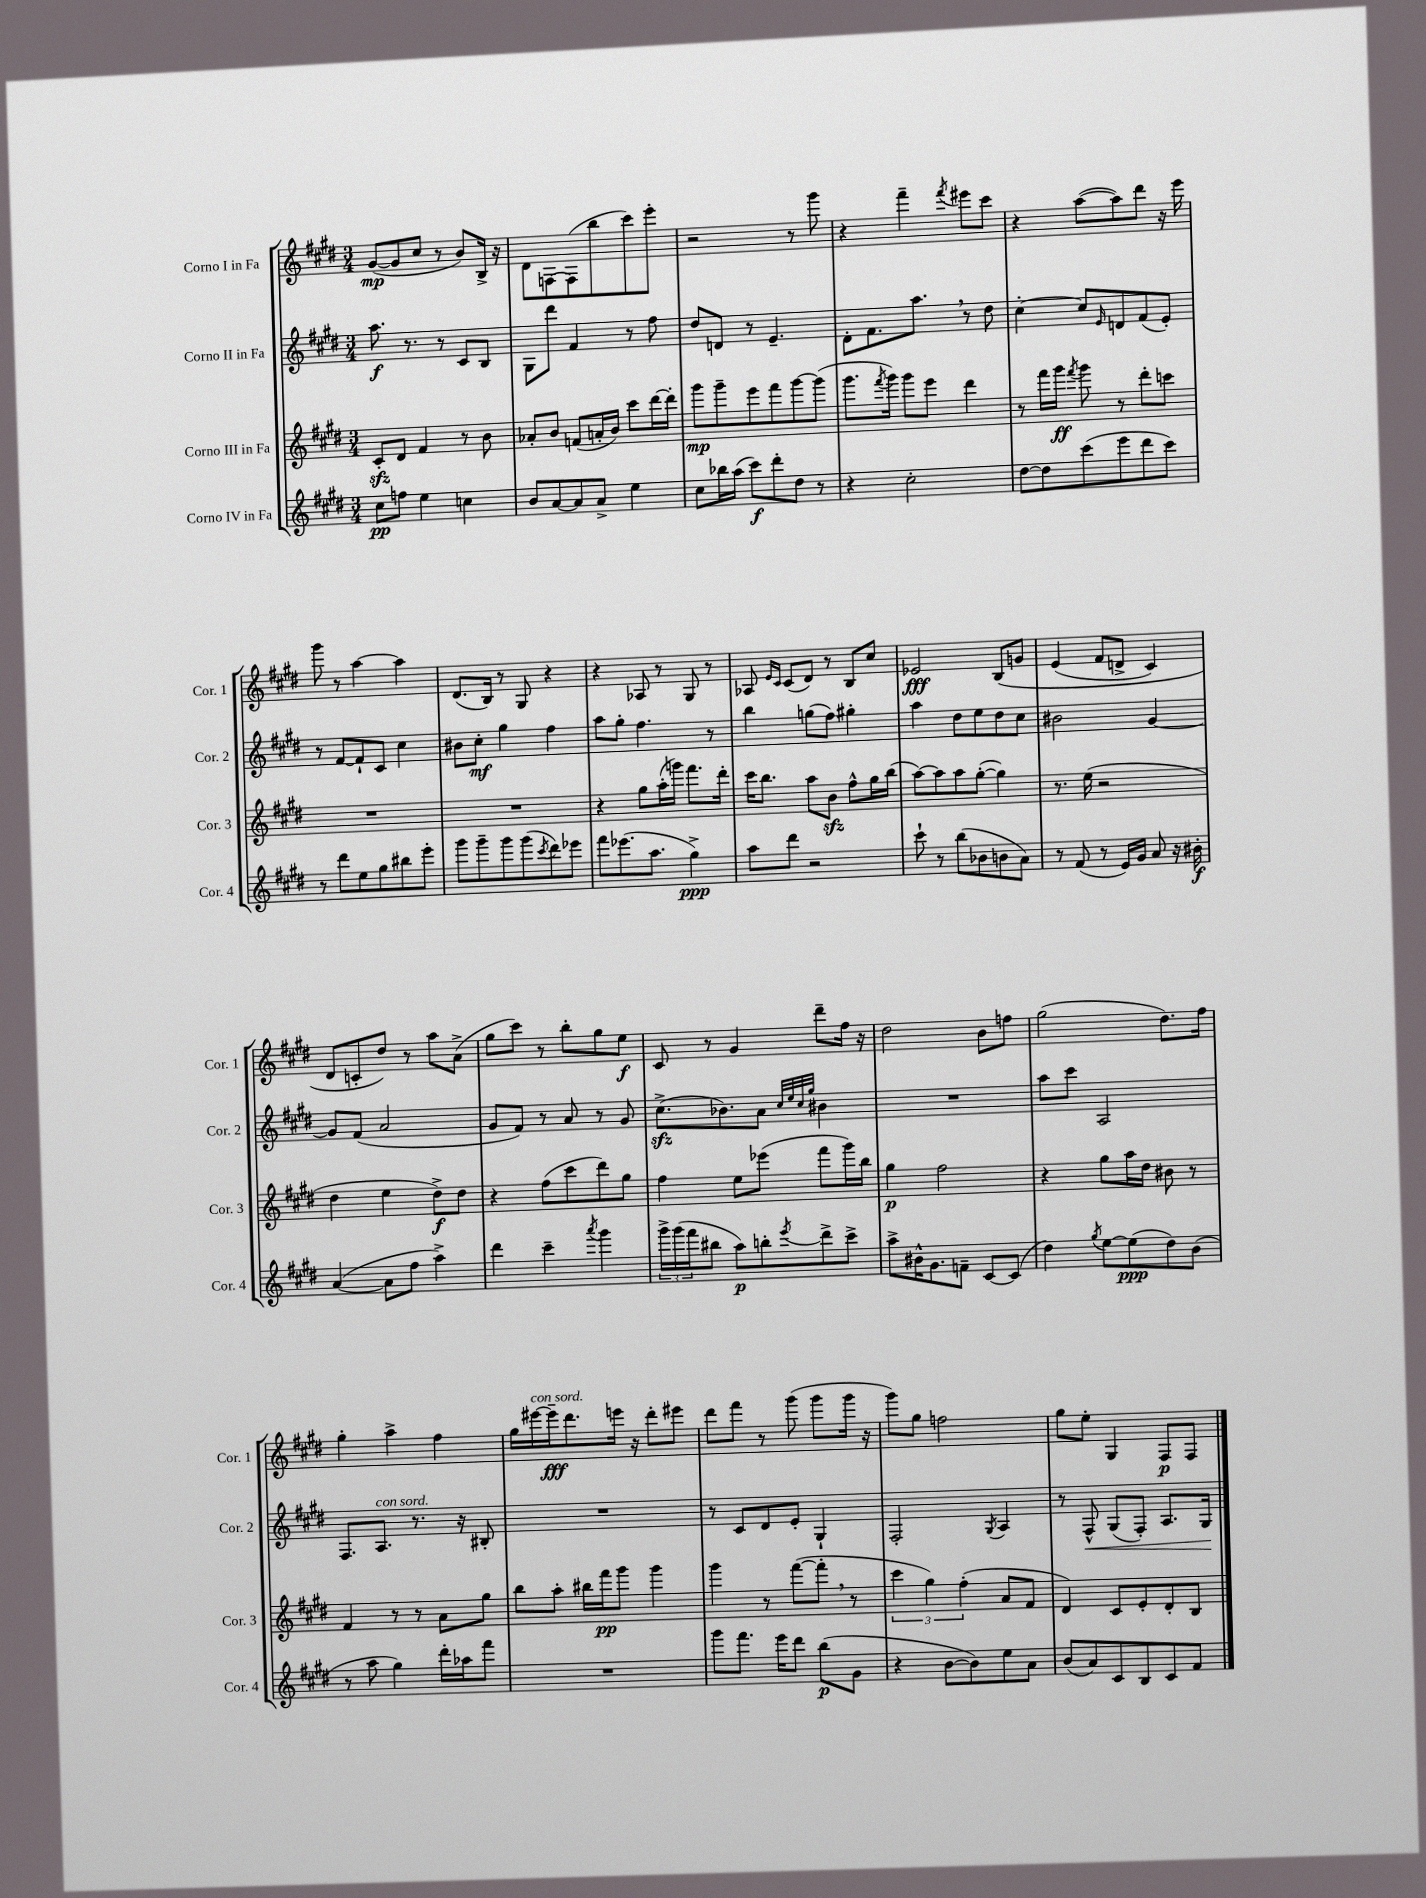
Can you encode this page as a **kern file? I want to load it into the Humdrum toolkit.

**kern	**dynam	**kern	**dynam	**kern	**dynam	**kern	**dynam
*part4	*part4	*part3	*part3	*part2	*part2	*part1	*part1
*staff4	*staff4	*staff3	*staff3	*staff2	*staff2	*staff1	*staff1
*I"Corno IV in Fa	*	*I"Corno III in Fa	*	*I"Corno II in Fa	*	*I"Corno I in Fa	*
*I'Cor. 4	*	*I'Cor. 3	*	*I'Cor. 2	*	*I'Cor. 1	*
*clefG2	*	*clefG2	*	*clefG2	*	*clefG2	*
*k[f#c#g#d#]	*	*k[f#c#g#d#]	*	*k[f#c#g#d#]	*	*k[f#c#g#d#]	*
*M3/4	*	*M3/4	*	*M3/4	*	*M3/4	*
=1	=1	=1	=1	=1	=1	=1	=1
8cc#\L	pp	8c#zz'/L	.	8.aa\	f	([8g#/L	mp
8ffn\J	.	8d#/J	.	.	.	8g#/]	.
.	.	.	.	8.r	.	.	.
4ee\	.	4f#/	.	.	.	8cc#/J	.
.	.	.	.	8r	.	8r	.
4ccn\	.	8r	.	8c#/L	.	8b/L)	.
.	.	8b\	.	8B/J	.	16B^/Jk	.
.	.	.	.	.	.	16r	.
=2	=2	=2	=2	=2	=2	=2	=2
8b/L	.	8a-X'/L	.	8G#\L	.	8d#\L	.
[8a/	.	8b/J	.	8ddd#\J	.	[8Fn\	.
8a/]	.	(8fn/L	.	4f#/	.	(8F\]	.
8a^/J	.	16an'/L	.	.	.	8bb\	.
.	.	16b/JJ)	.	.	.	.	.
4ee\	.	8ccc#\L	.	8r	.	8ccc#\)	.
.	.	[16ddd#\L	.	8ff#\	.	8eee'\J	.
.	.	16ddd#'\JJ]	.	.	.	.	.
=3	=3	=3	=3	=3	=3	=3	=3
8cc#\L	.	8ggg#\L	mp	8dd#/L	.	2r	.
16bb-X\L	.	8ggg#~\	.	8dn/J	.	.	.
(16aa\JJ	.	.	.	.	.	.	.
8ccc#\L)	f	8eee\	.	8r	.	.	.
8ddd#'\	.	8fff#\	.	4.e~/	.	.	.
8dd#\J	.	[8ggg#\	.	.	.	8r	.
8r	.	(8ggg#\J]	.	.	.	8ggg#\	.
=4	=4	=4	=4	=4	=4	=4	=4
4r	.	8.ggg#\L	.	8d#'\L	.	4r	.
.	.	.	.	8.f#\	.	.	.
.	.	8qfff#/	.	.	.	.	.
.	.	16ggg#\Jk)	.	.	.	.	.
2cc#'\	.	8ggg#\L	.	.	.	4fff#~\	.
.	.	.	.	8.aa,\J	.	.	.
.	.	8eee\J	.	.	.	.	.
.	.	.	.	.	.	8qfff#/	.
.	.	4ddd#\	.	8r	.	8eee#X\L	.
.	.	.	.	8dd#\	.	8ccc#\J	.
=5	=5	=5	=5	=5	=5	=5	=5
[8dd#\L	.	8r	.	[4cc#'\	.	4r	.
8dd#\]	.	16fff#\LL	.	.	.	.	.
.	.	16ggg#\JJ	ff	.	.	.	.
.	.	8qfff#/	.	.	.	.	.
(8ccc#\	.	8ggg#\	.	8cc#/L]	.	([8aa\L	.
.	.	.	.	16qqe/	.	.	.
8eee\	.	8r	.	8dn/	.	8aa\])	.
8ddd#\	.	8ddd#'\L	.	(8f#/	.	8ddd#\J	.
8ccc#\J)	.	8cccn\J	.	8e'/J)	.	16r	.
.	.	.	.	.	.	16eee\	.
!!LO:LB:g=z
=6	=6	=6	=6	=6	=6	=6	=6
8r	.	2.r	.	8r	.	8ggg#\	.
8ddd#\L	.	.	.	[8f#/L	.	8r	.
8ee\	.	.	.	8f#`/]	.	[4aa\	.
8gg#\	.	.	.	8c#/J	.	.	.
8bb#X\	.	.	.	4cc#\	.	4aa\]	.
8eee'\J	.	.	.	.	.	.	.
=7	=7	=7	=7	=7	=7	=7	=7
8ggg#\L	.	2.r	.	8b#X\L	.	(8.d#/L	.
8ggg#~\	.	.	.	8cc#'\J	mf	.	.
.	.	.	.	.	.	16B/Jk)	.
8ggg#\	.	.	.	4gg#\	.	8r	.
(8ggg#\	.	.	.	.	.	8G#/	.
8qccc#/	.	.	.	.	.	.	.
8ddd#\)	.	.	.	4ff#\	.	4r	.
8eee-X\J	.	.	.	.	.	.	.
=8	=8	=8	=8	=8	=8	=8	=8
8fff#\L	.	4r	.	8aa\L	.	4r	.
(8.eee-X\	.	.	.	8gg#'\J	.	.	.
.	.	8gg#\L	.	4.ff#\	.	8A-X/	.
8.aa\J	.	.	.	.	.	.	.
.	.	(16aa'\L	.	.	.	8r	.
.	.	16gggn\JJ)	.	.	.	.	.
4gg#^\)	ppp	8.fff#\L	.	.	.	8G#/	.
.	.	.	.	8r	.	8r	.
.	.	16ddd#'\Jk	.	.	.	.	.
=9	=9	=9	=9	=9	=9	=9	=9
8aa\L	.	16ccc#\KL	.	4bb\	.	8A-X/	.
.	.	8.bb\J	.	.	.	.	.
.	.	.	.	.	.	16qqe/LL	.
.	.	.	.	.	.	16qqc#/JJ	.
8ddd#\J	.	.	.	.	.	(8c#/L	.
2r	.	8aa\L	.	(8ggn\L	.	8d#/J)	.
.	.	8bzz\J	.	8ff#\J)	.	8r	.
.	.	8ff#^^\L	.	4gg#X'\	.	8B/L	.
.	.	16gg#\L	.	.	.	8cc#/J	.
.	.	(16bb\JJ	.	.	.	.	.
=10	=10	=10	=10	=10	=10	=10	=10
8ccc#`\	.	[8aa\L)	.	4aa\	.	2e-X/	fff
8r	.	8aa\]	.	.	.	.	.
(8bb\L	.	8aa\	.	8dd#\L	.	.	.
8b-X\	.	([8gg#'\J	.	8ee\	.	.	.
8bn\	.	4gg#\])	.	8dd#\	.	(8B/L	.
8a\J)	.	.	.	8cc#\J	.	8gn/J	.
=11	=11	=11	=11	=11	=11	=11	=11
8r	.	8.r	.	2b#X\	.	(4e/	.
(8f#/	.	.	.	.	.	.	.
.	.	(16ee\	.	.	.	.	.
8r	.	2r	.	.	.	8f#/L	.
16e/LL)	.	.	.	.	.	8dn^/J	.
16g#/JJ	.	.	.	.	.	.	.
8a/	.	.	.	[4g#/	.	4c#/)	.
16r	.	.	.	.	.	.	.
16b#X'\	f	.	.	.	.	.	.
!!LO:LB:g=z
=12	=12	=12	=12	=12	=12	=12	=12
([4a/	.	4dd#\	.	8g#/L]	.	8d#/L	.
.	.	.	.	(8f#/J	.	8cn'/	.
8a\L]	.	4ee\	.	2a/	.	8dd#/J)	.
8ff#\J	.	.	.	.	.	8r	.
4aa^\)	.	8dd#^\L)	f	.	.	8aa\L	.
.	.	8dd#\J	.	.	.	(8a^\J	.
=13	=13	=13	=13	=13	=13	=13	=13
4ddd#\	.	4r	.	8g#/L	.	8gg#\L	.
.	.	.	.	8f#/J)	.	8ccc#\J)	.
4ccc#~\	.	(8ff#\L	.	8r	.	8r	.
.	.	8ccc#\	.	8a/	.	8bb'\L	.
8qaaa/	.	.	.	.	.	.	.
4ggg#\	.	8ddd#\)	.	8r	.	8gg#\	.
.	.	8gg#\J	.	8g#/	.	8ee\J	f
=14	=14	=14	=14	=14	=14	=14	=14
24ggg#^\LL	.	4ff#\	.	(8.cc#zz^\L	.	8c#/	.
(24ggg#\	.	.	.	.	.	.	.
24fff#\J	.	.	.	.	.	.	.
8bb#X\J	.	.	.	.	.	8r	.
.	.	.	.	8.b-X\)	.	.	.
8aa\L)	p	8ee\L	.	.	.	4g#/	.
8bbn'\	.	(8eee-X\J	.	8a\J	.	.	.
.	.	.	.	32qqcc#/LLL	.	.	.
.	.	.	.	32qqee/	.	.	.
.	.	.	.	32qqcc#/	.	.	.
8qeee/	.	.	.	32qqgg#/JJJ	.	.	.
8ddd#^\	.	8fff#\L	.	4b#X\	.	8ddd#~\L	.
8ccc#^\J	.	16ggg#\L)	.	.	.	16ff#\Jk	.
.	.	16bb\JJ	.	.	.	16r	.
=15	=15	=15	=15	=15	=15	=15	=15
8aa^\L	.	4gg#\	p	2.r	.	2dd#\	.
16b#X^^\K	.	.	.	.	.	.	.
8.g#\	.	.	.	.	.	.	.
.	.	2ff#\	.	.	.	.	.
8fn~\J	.	.	.	.	.	.	.
[8c#/L	.	.	.	.	.	8b\L	.
(8c#/J]	.	.	.	.	.	8ffn\J	.
=16	=16	=16	=16	=16	=16	=16	=16
4dd#\)	.	4r	.	8aa\L	.	(2gg#\	.
.	.	.	.	8ccc#\J	.	.	.
8qgg#/	.	.	.	.	.	.	.
[8ee\L	.	8gg#\L	.	2A/	.	.	.
(8ee\]	ppp	16aa\L	.	.	.	.	.
.	.	16dd#\JJ	.	.	.	.	.
8dd#\)	.	8b#X\	.	.	.	8.dd#\L)	.
(8b\J	.	8r	.	.	.	.	.
.	.	.	.	.	.	16ff#\Jk	.
!!LO:LB:g=z
=17	=17	=17	=17	=17	=17	=17	=17
8r	.	4f#/	.	8.F#/L	.	4gg#'\	.
8aa\	.	.	.	.	.	.	.
!	!	!	!	!LO:TX:a:i:t=con sord.	!	!	!
.	.	.	.	8.A/J	.	.	.
4gg#\)	.	8r	.	.	.	4aa^\	.
.	.	8r	.	8.r	.	.	.
16ddd#'\LL	.	8a\L	.	.	.	4ff#\	.
16aa-X\J	.	.	.	16r	.	.	.
8fff#\J	.	8gg#\J	.	8B#X'/	.	.	.
=18	=18	=18	=18	=18	=18	=18	=18
2.r	.	8bb\L	.	2.r	.	16gg#\LL	.
!	!	!	!	!	!	!LO:TX:a:i:t=con sord.	!
.	.	.	.	.	.	[16eee#X\	.
.	.	8aa'\J	.	.	.	16eee#~\J]	fff
.	.	.	.	.	.	8.ddd#\	.
.	.	16bb#X\LL	.	.	.	.	.
.	.	16fff#\J	pp	.	.	.	.
.	.	8ggg#\J	.	.	.	16eeen\Jk	.
.	.	.	.	.	.	16r	.
.	.	4ggg#\	.	.	.	8ddd#'\L	.
.	.	.	.	.	.	8eee#X\J	.
=19	=19	=19	=19	=19	=19	=19	=19
8ggg#\L	.	4ggg#\	.	8r	.	8ddd#\L	.
8.fff#\J	.	.	.	8c#/L	.	8fff#\J	.
.	.	8r	.	8d#/	.	8r	.
16eee\KL	.	.	.	.	.	.	.
8ddd#\J	.	([8fff#\L	.	8e'/J	.	(8ggg#\	.
(8bb\L	p	8fff#',\J]	.	4G#`/	.	8ggg#\L	.
8g#\J	.	8r	.	.	.	16ggg#\Jk	.
.	.	.	.	.	.	16r	.
=20	=20	=20	=20	=20	=20	=20	=20
4r	.	6ccc#\	.	2F#'/	.	8ggg#\L)	.
.	.	.	.	.	.	8gg#\J	.
.	.	6gg#\)	.	.	.	.	.
[8b\L	.	.	.	.	.	2ffn\	.
.	.	(6ff#'\	.	.	.	.	.
8b\])	.	.	.	.	.	.	.
.	.	.	.	8qG#/	.	.	.
8ee\	.	8a/L	.	4A/	.	.	.
8a\J	.	8f#/J	.	.	.	.	.
=21	=21	=21	=21	=21	=21	=21	=21
(8b/L	.	4d#/)	.	8r	.	8gg#\L	.
!	!	!	!	!	!LO:HP:b	!	!
8a/)	.	.	.	8F#^^/	<	8ee'\J	.
8c#/	.	8c#/L	.	(8G#/L	.	4G#/	.
8B/	.	8e'/	.	8F#'/J)	.	.	.
8c#/	.	8d#'/	.	8.A/L	.	8F#/L	p
8f#/J	.	8B/J	.	.	.	8F#/J	.
.	.	.	.	16G#/Jk	.	.	.
.	.	.	.	.	[	.	.
==	==	==	==	==	==	==	==
*-	*-	*-	*-	*-	*-	*-	*-
